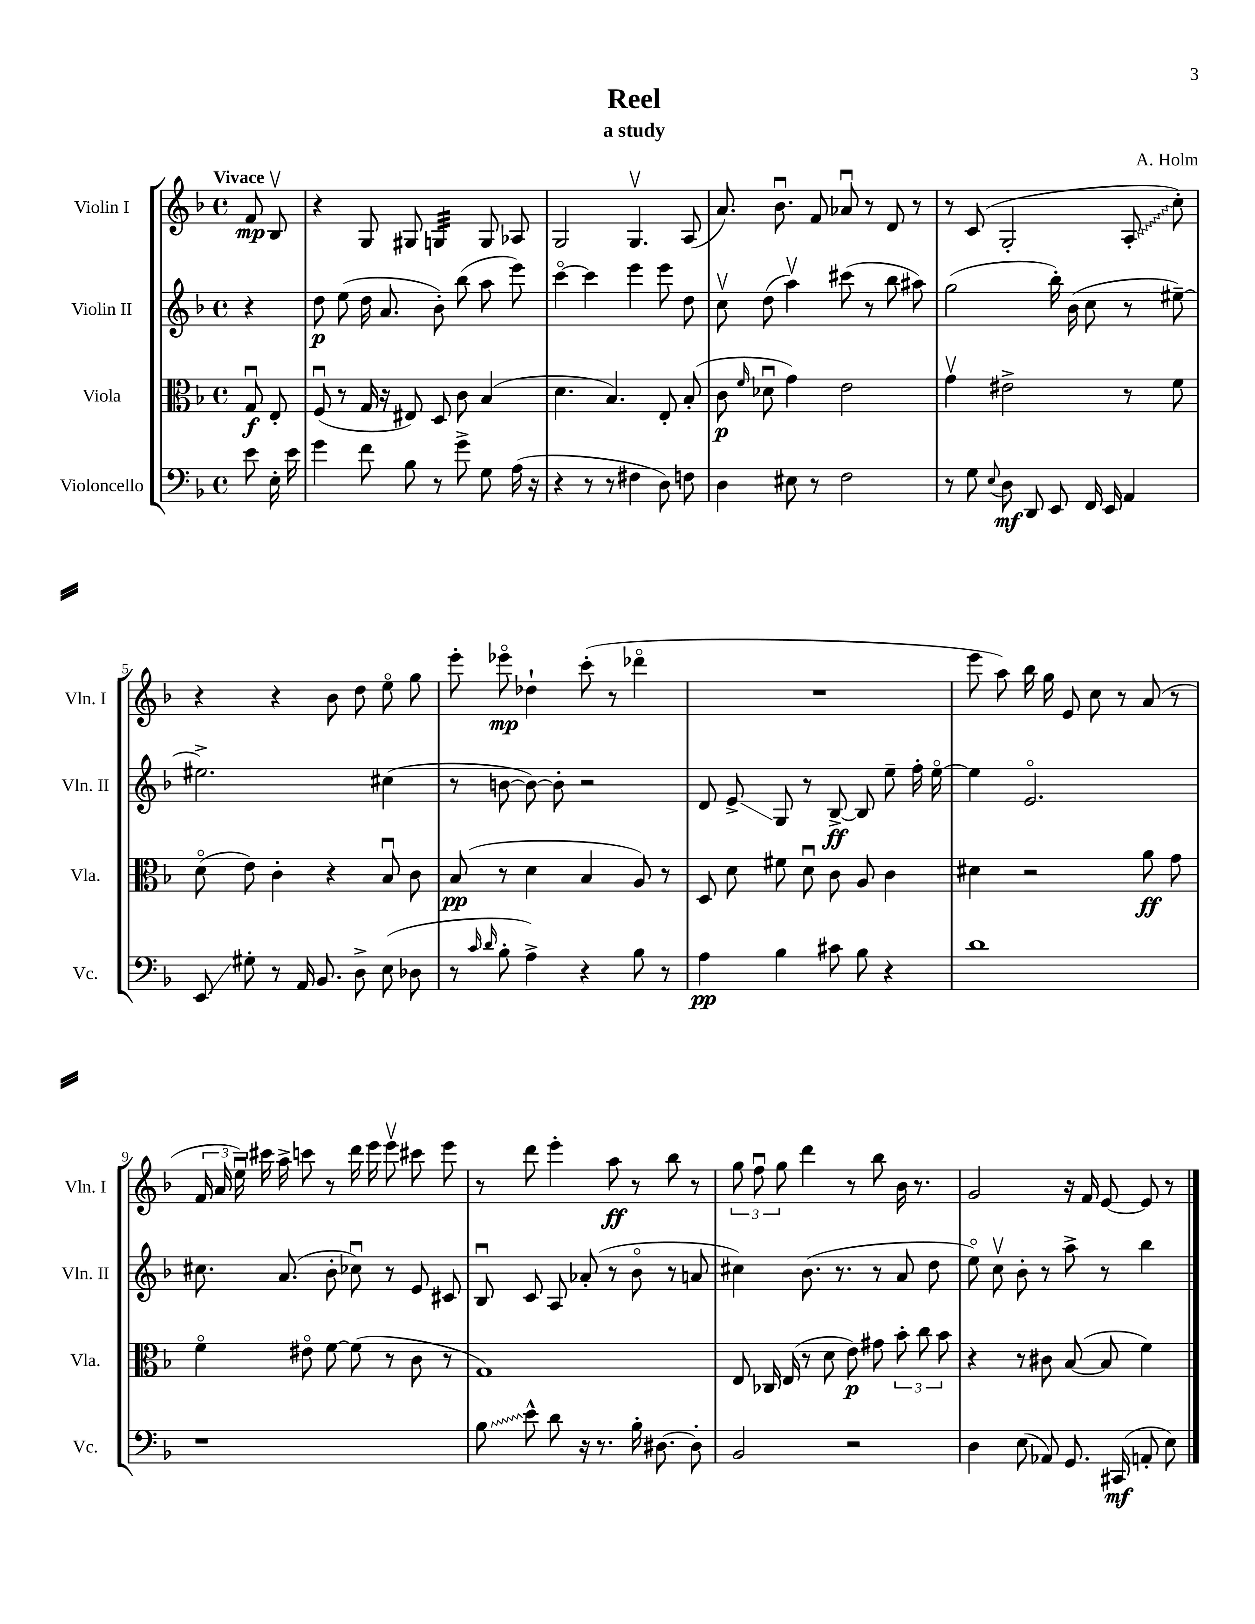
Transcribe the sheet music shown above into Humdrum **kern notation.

**kern	**kern	**kern	**kern
*staff4	*staff3	*staff2	*staff1
*clefF4	*clefC3	*clefG2	*clefG2
*k[b-]	*k[b-]	*k[b-]	*k[b-]
*M4/4	*M4/4	*M4/4	*M4/4
*met(c)	*met(c)	*met(c)	*met(c)
8e\	8Gu/	4r	8f/
16E'\	8E'/	.	8B-v/
16e\	.	.	.
=	=	=	=
4g\	(8Fu/	8dd\	4r
.	8r	(8ee\	.
8f\	16G/	16dd\	8G/
.	16r	8.a/	.
8B-\	8E#/)	.	8G#/
8r	8D/	8b-'\)	4G/
8g^\	8c\	(8bb-\	.
8G\	(4B-/	8aa\	8G/
(16A\	.	8eee\)	8A-/
16r	.	.	.
=	=	=	=
4r	4.d\	[4ccco\	2G/
8r	.	4ccc\]	.
8r	4.B-/)	.	.
4F#\	.	4eee\	4.Gv/
8D\)	8E'/	8eee\	.
8F\	(8B-'/	8dd\	(8A/
=	=	=	=
4D\	8c\	8ccv\	8.a/)
.	16qqf/	.	.
.	8d-u\	(8dd\	.
.	.	.	8.b-u\
8E#\	4g\)	4aav\)	.
8r	.	.	8f/
2F\	2e\	(8ccc#\	8a-u/
.	.	8r	8r
.	.	8bb-\	8d/
.	.	8aa#\)	8r
=	=	=	=
8r	4gv\	(2gg\	8r
8G\	.	.	(8c/
8qqE/	.	.	.
8D\	2e#^\	.	2G'/
8DD/	.	.	.
8EE/	.	16bb-'\)	.
.	.	(16b-\	.
16FF/	.	8cc\	.
16EE/	.	.	.
4AA/	8r	8r	8A'/
.	8f\	[8ee#~\)	8cc'\)
=	=	=	=
8EE/	(8do\	2.ee#^\]	4r
8G#'\	8e\)	.	.
8r	4c'\	.	4r
16AA/	.	.	.
8.BB-/	.	.	.
.	4r	.	8b-\
8D^\	.	.	8dd\
(8E\	8B-u/	(4cc#\	8eeo\
8D-\	8c\	.	8gg\
=	=	=	=
8r	(8B-/	8r	8eee'\
16qqc/	.	.	.
16qqd/	.	.	.
8B-'\	8r	[8b\	8eee-o\
4A^\)	4d\	8b\_)	4dd-`\
.	.	8b'\]	.
4r	4B-/	2r	(8ccc'\
.	.	.	8r
8B-\	8A/)	.	4ddd-o\
8r	8r	.	.
=	=	=	=
4A\	8D/	8d/	1r
.	8d\	8e^/	.
4B-\	8f#\	8G/	.
.	8du\	8r	.
8c#\	8c\	[8B-^/	.
8B-\	8A/	8B-/]	.
4r	4c\	8ee~\	.
.	.	16ff'\	.
.	.	[16eeo\	.
=	=	=	=
1d	4d#\	4ee\]	8eee\
.	.	.	8aa\)
.	2r	2.eo/	16bb-\
.	.	.	16gg\
.	.	.	8e/
.	.	.	8cc\
.	.	.	8r
.	8a\	.	(8a/
.	8g\	.	8r
=	=	=	=
1r	4fo\	8.cc#\	24f/
.	.	.	24a/
.	.	.	24eeu\)
.	.	.	16ccc#\
.	.	(8.a/	16aa^\
.	8e#o\	.	8ccc\
.	[8f\	8b-'\	8r
.	(8f\]	8cc-u\)	16ddd\
.	.	.	16eee\
.	8r	8r	8eeev\
.	8c\	8e/	8ccc#\
.	8r	8c#/	8eee\
=	=	=	=
8B-\	1G)	8B-u/	8r
8e^^\	.	8c/	8ddd\
8d\	.	8A/	4eee'\
16r	.	(8a-'/	.
8.r	.	.	.
.	.	8r	8aa\
16B-'\	.	8b-o\	8r
[8.D#\	.	.	.
.	.	8r	8bb-\
8D#'\]	.	8a/	8r
=	=	=	=
2BB-/	8E/	4cc#\)	12gg\
.	.	.	12ffu\
.	16C-/	.	.
.	.	.	12gg\
.	(16E/	.	.
.	8r	(8.b-\	4ddd\
.	8d\	.	.
.	.	8.r	.
2r	8e\)	.	8r
.	8g#\	8r	8bb-\
.	12b-'\	8a/	16b-\
.	.	.	8.r
.	12cc\	.	.
.	.	8dd\	.
.	12b-\	.	.
=	=	=	=
4D\	4r	8eeo\)	2g/
.	.	8ccv\	.
(8E\	8r	8b-'\	.
8AA-/)	8c#\	8r	.
8.GG/	([8B-/	8aa^\	16r
.	.	.	16f/
.	8B-/]	8r	[8e/
(16CC#/	.	.	.
8AA'/	4f\)	4bb-\	8e/]
8E\)	.	.	8r
==	==	==	==
*-	*-	*-	*-
